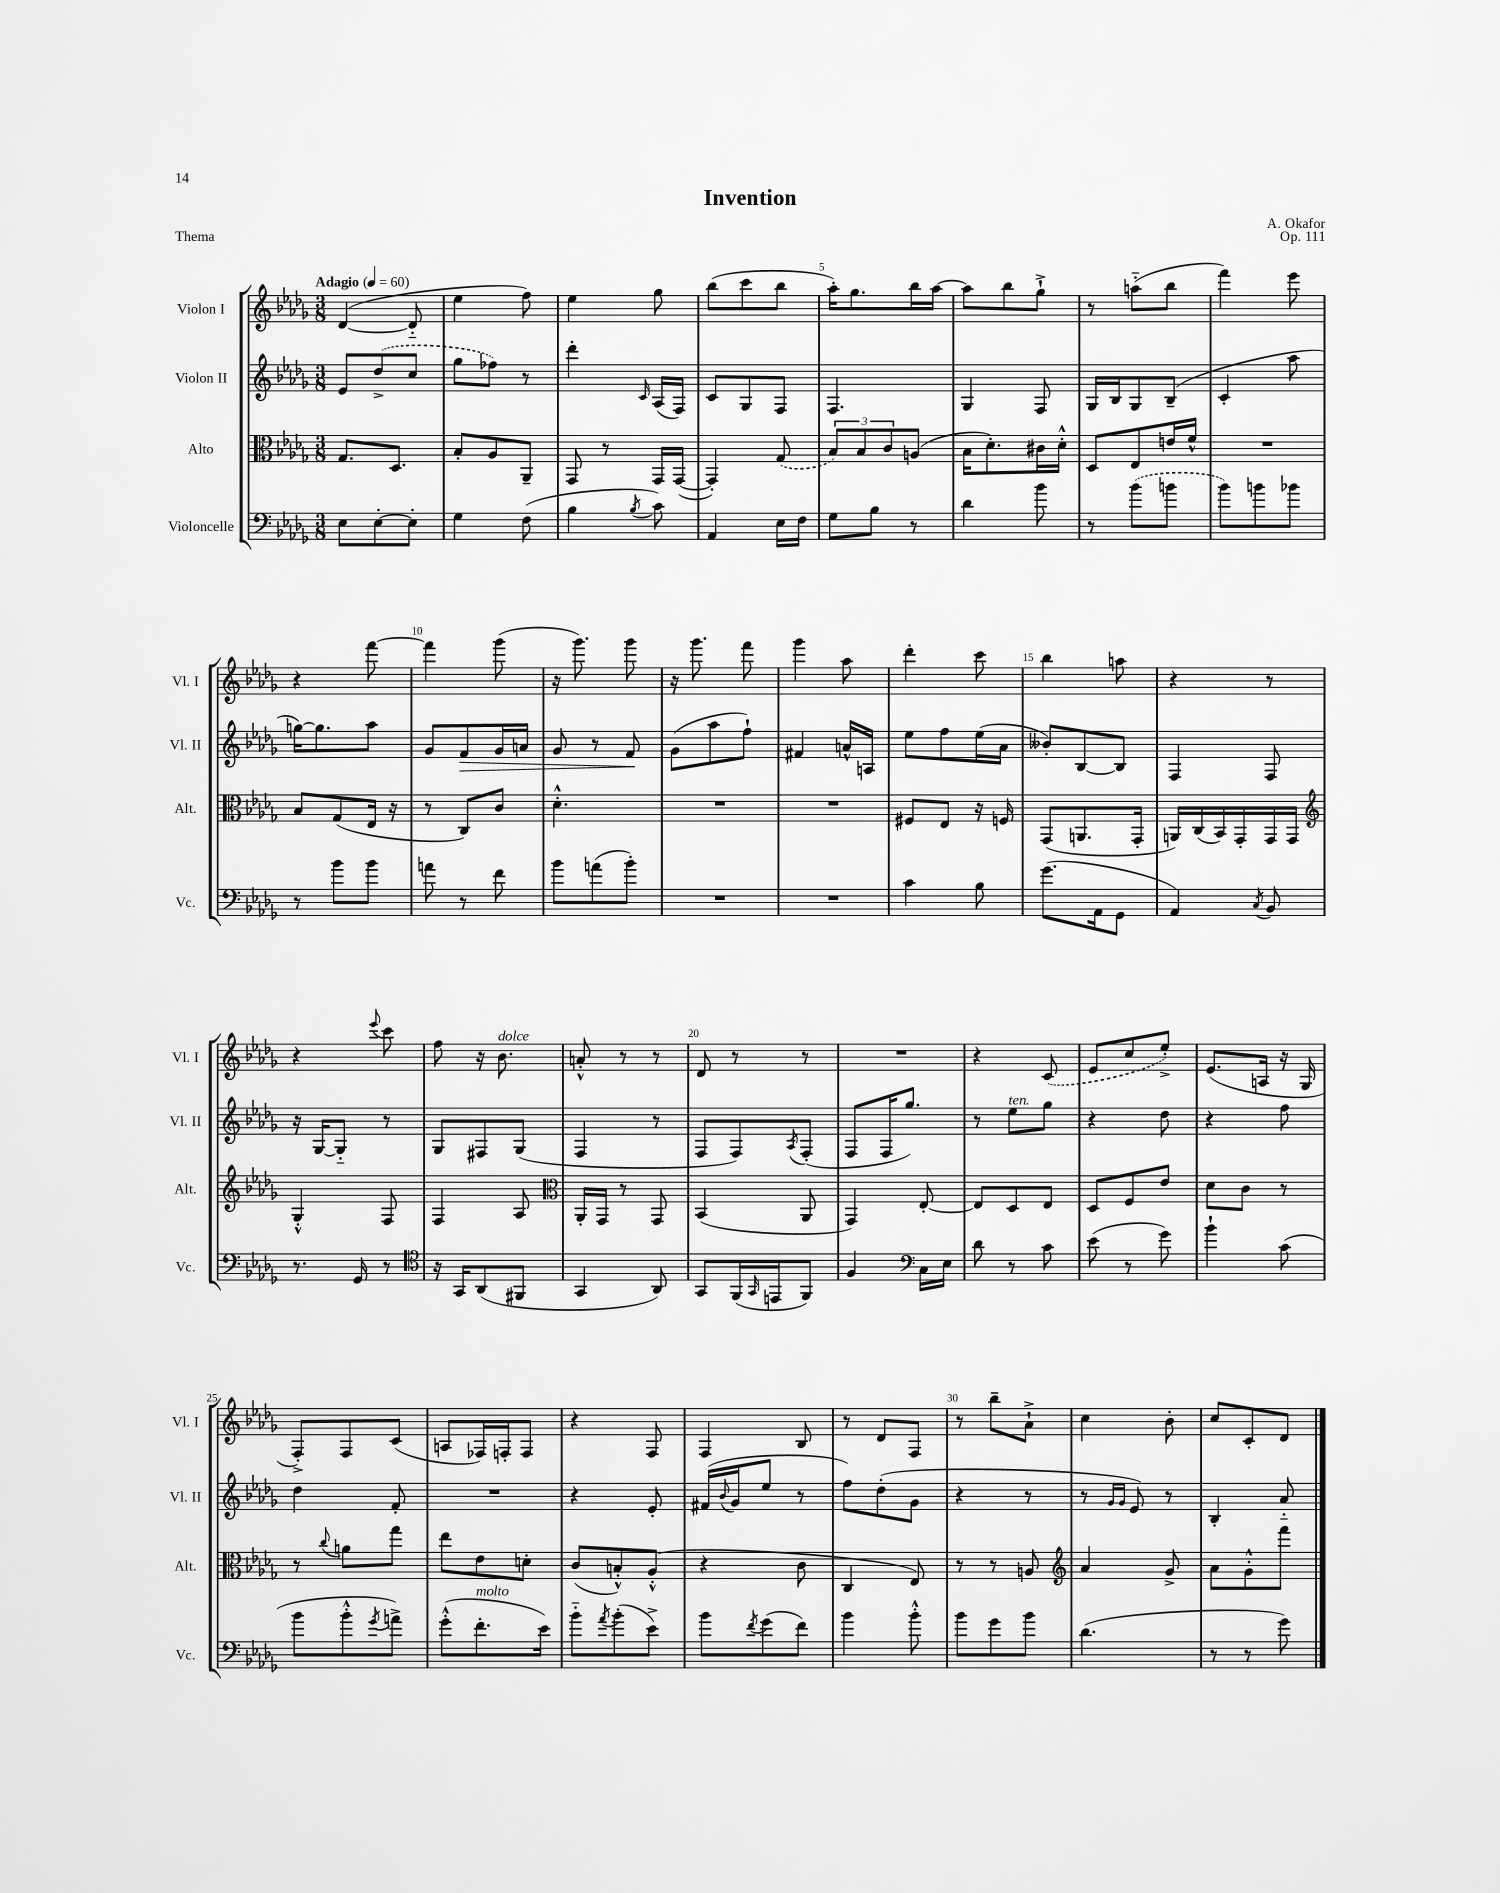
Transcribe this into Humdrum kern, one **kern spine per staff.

**kern	**kern	**kern	**dynam	**kern
*part4	*part3	*part2	*part2	*part1
*staff4	*staff3	*staff2	*staff2	*staff1
*I"Violoncelle	*I"Alto	*I"Violon II	*	*I"Violon I
*I'Vc.	*I'Alt.	*I'Vl. II	*	*I'Vl. I
*clefF4	*clefC3	*clefG2	*	*clefG2
*k[b-e-a-d-g-]	*k[b-e-a-d-g-]	*k[b-e-a-d-g-]	*	*k[b-e-a-d-g-]
*M3/8	*M3/8	*M3/8	*	*M3/8
*MM60	*MM60	*MM60	*	*MM60
=1	=1	=1	=1	=1
!	!	!	!	!LO:TX:a:B:t=Adagio
8E-\L	8.G-/L	8e-/L	.	([4d-/
[8E-'\	.	(8dd-^/	.	.
.	8.D-/J	.	.	.
8E-'\J]	.	8cc/J	.	8d-/]
=2	=2	=2	=2	=2
4G-\	8B-'/L	8gg-\L	.	4ee-\
.	8A-/	8ff-X\J)	.	.
(8F\	8AA-~/J	8r	.	8ff\)
=3	=3	=3	=3	=3
4B-\	8GG-/	4ddd-'\	.	4ee-\
.	8r	.	.	.
8qB-/	.	16qqc/	.	.
8c\)	16GG-/LL	(16A-/LL	.	8gg-\
.	([16GG-/JJ	16F/JJ)	.	.
=4	=4	=4	=4	=4
4AA-/	4GG-'/])	8c/L	.	(8bb-\L
.	.	8G-/	.	8ccc\
16E-\LL	(8G-/	8F/J	.	8bb-\J
16F\JJ	.	.	.	.
=5	=5	=5	=5	=5
8G-\L	12B-/L)	4.F/	.	16aa-'\KL)
.	.	.	.	8.gg-\
.	12B-/	.	.	.
8B-\J	.	.	.	.
.	12c/	.	.	.
8r	(8An/J	.	.	16bb-\L
.	.	.	.	[16aa-\JJ
=6	=6	=6	=6	=6
4d-\	16B-\KL	4G-/	.	8aa-\L]
.	8.d-'\)	.	.	.
.	.	.	.	8bb-\
8b-\	16c#X\L	8F/	.	8gg-`^\J
.	16d-'^^\JJ	.	.	.
=7	=7	=7	=7	=7
8r	8D-/L	16G-/LL	.	8r
.	.	16B-/J	.	.
(8b-\L	8E-/	8G-/	.	(8aan\L
8bn\J	16en/L	(8B-~/J	.	8bb-\J
.	16f^^/JJ	.	.	.
=8	=8	=8	=8	=8
8b-\L)	4.r	4c'/	.	4fff\)
8bn\	.	.	.	.
8b-X\J	.	8aa-\	.	8eee-\
!!LO:LB:g=z
=9	=9	=9	=9	=9
8r	8B-/L	[16ggn\KL)	.	4r
.	.	8.gg\]	.	.
8b-\L	(8G-/	.	.	.
8b-\J	16E-/Jk	8aa-\J	.	[8fff\
.	16r	.	.	.
=10	=10	=10	=10	=10
8an\	8r	8g-/L	.	4fff\]
!	!	!	!LO:HP:b	!
8r	8C/L)	8f/	>	.
8f\	8c/J	16g-/L	.	(8ggg-\
.	.	16an/JJ	.	.
=11	=11	=11	=11	=11
8b-\L	4.d-'^^\	8g-/	.	16r
.	.	.	.	8.ggg-\)
(8an\	.	8r	.	.
8b-'\J)	.	8f/	.	8ggg-\
.	.	.	]	.
=12	=12	=12	=12	=12
4.r	4.r	(8g-\L	.	16r
.	.	.	.	8.ggg-\
.	.	8aa-\	.	.
.	.	8ff`\J)	.	8fff\
=13	=13	=13	=13	=13
4.r	4.r	4f#X/	.	4ggg-\
.	.	16an^^/LL	.	8aa-\
.	.	16An/JJ	.	.
=14	=14	=14	=14	=14
4c\	8F#X/L	8ee-\L	.	4ddd-'\
.	8E-/J	8ff\	.	.
8B-\	16r	(16ee-\L	.	8ccc\
.	16Fn/	16a-\JJ	.	.
=15	=15	=15	=15	=15
(8.g-\L	(8GG-/L	8b--X'/L)	.	4bb-\
.	8.AAn/	[8B-/	.	.
16AA-\k	.	.	.	.
8GG-\J	.	8B-/J]	.	8aan\
.	16GG-'/Jk	.	.	.
=16	=16	=16	=16	=16
4AA-/)	16AAn/LL)	4F/	.	4r
.	(16C/	.	.	.
.	16BB-/)	.	.	.
.	16GG-'/	.	.	.
8qC/	.	.	.	.
8BB-/	16GG-/	8F/	.	8r
.	16GG-/JJ	.	.	.
!!LO:LB:g=z
=17	=17	=17	=17	=17
*	*clefG2	*	*	*
8.r	4G-'^^/	16r	.	4r
.	.	[16G-/KL	.	.
.	.	8G-/J]	.	.
16GG-/	.	.	.	.
.	.	.	.	8qqeee-/
8r	8F/	8r	.	8ccc\
=18	=18	=18	=18	=18
*clefC4	*	*	*	*
16r	4F/	8G-/L	.	8ff\
16GG-/KL	.	.	.	.
(8AA-/	.	8F#X/	.	16r
!	!	!	!	!LO:TX:a:i:t=dolce
.	.	.	.	8.b-\
8FF#X/J	8A-/	(8G-/J	.	.
=19	=19	=19	=19	=19
*	*clefC3	*	*	*
4GG-/	16AA-'/LL	4F/	.	8an'^^/
.	16GG-/JJ	.	.	.
.	8r	.	.	8r
8AA-/)	8GG-/	8r	.	8r
=20	=20	=20	=20	=20
8GG-/L	(4BB-/	8F/L	.	8d-/
(16FF/L	.	8F/)	.	8r
16qqGG-/	.	.	.	.
16EEn/J	.	.	.	.
.	.	8qA-/	.	.
8FF/J)	8AA-/	(8F'/J	.	8r
=21	=21	=21	=21	=21
4F/	4GG-/)	8F/L	.	4.r
.	.	16F/K	.	.
.	.	8.gg-/J)	.	.
*clefF4	*	*	*	*
16C\LL	[8E-'/	.	.	.
16E-\JJ	.	.	.	.
=22	=22	=22	=22	=22
8d-\	8E-/L]	8r	.	4r
!	!	!LO:TX:a:i:t=ten.	!	!
8r	8D-/	8ee-\L	.	.
8c\	8E-/J	8gg-\J	.	(8c/
=23	=23	=23	=23	=23
(8e-\	8D-/L	4r	.	8e-/L
8r	8F/	.	.	8cc/
8g-\)	8e-/J	8dd-\	.	8ee-'^/J)
=24	=24	=24	=24	=24
4b-`\	8d-\L	4r	.	(8.e-/L
.	8c\J	.	.	.
.	.	.	.	16An/Jk
(8c\	8r	8ff\	.	16r
.	.	.	.	16G-/
!!LO:LB:g=z
=25	=25	=25	=25	=25
8b-\L	8r	4dd-\	.	8F'^/L)
.	8qqcc/	.	.	.
8b-'^^\	8an\L	.	.	8F/
8qg-/	.	.	.	.
8an^\J)	8gg-\J	8f'/	.	(8c/J
=26	=26	=26	=26	=26
(8g-'^^\L	8ee-\L	4.r	.	8An/L
!LO:TX:a:i:t=molto	!	!	!	!
8.f'\	8e-\	.	.	16F-X/L)
.	.	.	.	16Fn'/J
.	8dn'\J	.	.	8F/J
16e-\Jk)	.	.	.	.
=27	=27	=27	=27	=27
8b-\L	(8c/L	4r	.	4r
8qa-/	.	.	.	.
(8b-'\	8Bn'^^/)	.	.	.
8e-^\J)	(8A-'^^/J	8e-'/	.	8F/
=28	=28	=28	=28	=28
8b-\L	4r	(16f#X/LL	.	4F/
.	.	8qqb-/	.	.
.	.	16g-/J	.	.
8qf/	.	.	.	.
(8g-\	.	8ee-/J	.	.
8f\J)	8c\	8r	.	8B-/
=29	=29	=29	=29	=29
4b-\	4C/	8ff\L)	.	8r
.	.	(8dd-'\	.	8d-/L
8b-'^^\	8E-/)	8g-\J	.	8F/J
=30	=30	=30	=30	=30
8b-\L	8r	4r	.	8r
8g-\	8r	.	.	8bb-~\L
8b-\J	8An/	8r	.	8a-`^\J
=31	=31	=31	=31	=31
*	*clefG2	*	*	*
(4.d-\	4a-/	8r	.	4cc\
.	.	16qqg-/LL	.	.
.	.	16qqg-/JJ	.	.
.	.	8e-/)	.	.
.	8g-^/	8r	.	8b-'\
=32	=32	=32	=32	=32
8r	8a-\L	4B-'/	.	8cc/L
8r	8g-'^^\	.	.	8c'/
8g-\)	8fff\J	8a-/	.	8d-/J
==	==	==	==	==
*-	*-	*-	*-	*-
